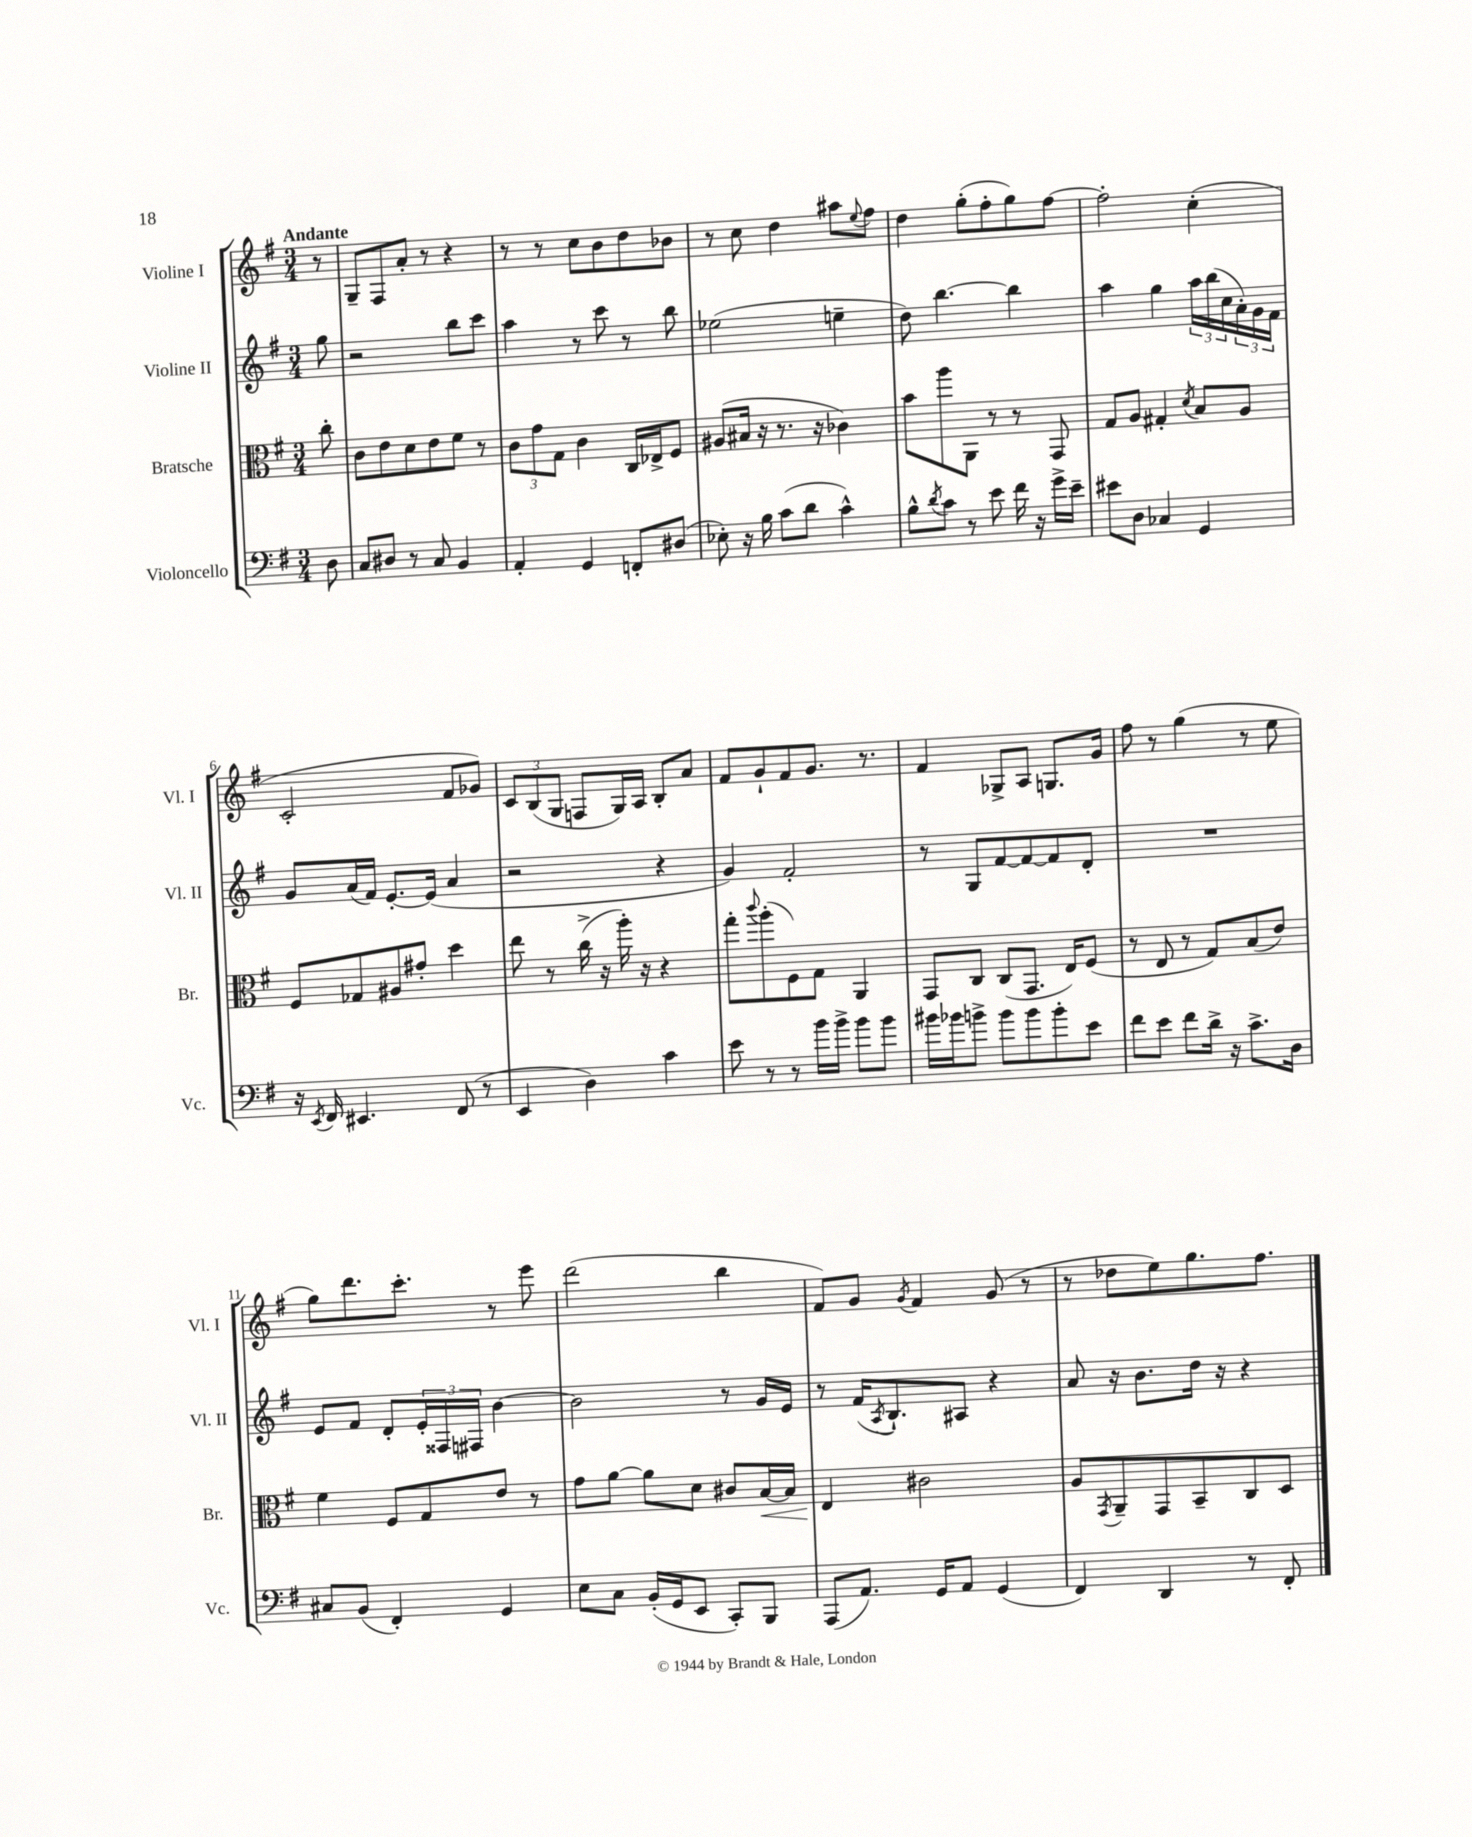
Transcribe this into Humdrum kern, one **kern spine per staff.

**kern	**kern	**kern	**kern
*staff4	*staff3	*staff2	*staff1
*clefF4	*clefC3	*clefG2	*clefG2
*k[f#]	*k[f#]	*k[f#]	*k[f#]
*M3/4	*M3/4	*M3/4	*M3/4
8D	8cc'	8gg	8r
=	=	=	=
8C	8c	2r	8G~
8D#	8e	.	8F#
8r	8d	.	8a'
8C	8e	.	8r
4BB	8f#	8bb	4r
.	8r	8ccc	.
=	=	=	=
4AA'	12c	4aa	8r
.	12g	.	.
.	.	.	8r
.	12G	.	.
4GG	4c	8r	8cc
.	.	8ccc	8b
8FF'	16C	8r	8dd
.	16E-^	.	.
(8D#	8F#	8bb	8b-
=	=	=	=
8E-')	(8A#	(2ee-	8r
16r	16B#	.	8cc
16B	16r	.	.
(8c	8.r	.	4dd
8d	.	.	.
.	16r	.	.
4c^^)	4c-)	4ee~	8aa#
.	.	.	8qqee
.	.	.	8ff#
=	=	=	=
8B^^	8b	8dd)	4dd
8qd	.	.	.
8c	8aa	[4.bb	.
8r	8AA	.	(8gg'
8e	8r	.	8ff#'
16f#	8r	4bb]	8gg)
16r	.	.	.
16g^	8GG	.	[8ff#
16e~	.	.	.
=	=	=	=
8e#	8G	4aa	2ff#']
8D	8A	.	.
4C-	4G#'	4gg	.
.	8qd	.	.
4GG	8B	24aa	(4cc'
.	.	(24bb	.
.	.	24cc	.
.	8A	24a')	.
.	.	24g	.
.	.	24f#	.
=	=	=	=
16r	8F#	8g	2c'
8qEE	.	.	.
16FF#	.	.	.
4.EE#	8G-	(16a	.
.	.	16f#)	.
.	8A#	[8.e'	.
.	8g#'	.	.
.	.	(16e]	.
(8FF#	4dd	4a	8f#
8r	.	.	8g-)
=	=	=	=
4EE	8ee	2r	12c
.	.	.	(12B
.	8r	.	.
.	.	.	12G
4D)	(16cc^	.	8F
.	16r	.	.
.	16aa')	.	16G)
.	16r	.	16A
4c	4r	4r	8B'
.	.	.	8a
=	=	=	=
8e	8gg'	4g)	8f#
.	8qqccc	.	.
8r	(8aa'	.	8g`
8r	8F#)	2f#'	8f#
16b	8G	.	8.g
16b^	.	.	.
8b	4AA	.	.
.	.	.	8.r
8b	.	.	.
=	=	=	=
16b#	8GG	8r	4f#
16b-	.	.	.
8b^	8C	8G	.
8b	(8C	[8f#	8G-^
8b	8.GG	8f#_	8A
8b'	.	8f#]	8.G
.	16E)	.	.
8e	(8F#	8d'	.
.	.	.	16g
=	=	=	=
8f#	8r	2.r	8ff#
8e	8E	.	8r
8f#	8r	.	(4gg
16d^	8G)	.	.
16r	.	.	.
8.c^	(8B	.	8r
.	8e)	.	8ee
16D	.	.	.
=	=	=	=
8C#	4f#	8e	8gg)
(8BB	.	8f#	8.ddd
4FF#')	8F#	8d'	.
.	.	.	8.ccc'
.	8G	24e'	.
.	.	24F##	.
.	.	24F#	.
4GG	8e	[4b	8r
.	8r	.	8eee
=	=	=	=
8E	8g	2b]	(2ddd
8C	[8a	.	.
(16BB'	8a]	.	.
16GG	.	.	.
8EE	8d	.	.
8CC')	8c#	8r	4bb
8BBB	[16B	16g	.
.	16B]	16e	.
=	=	=	=
(8AAA	4E	8r	8f#)
8.AA)	.	(16f#	8g
.	.	8qA	.
.	.	8.B`)	.
.	.	.	8qg
.	2c#	.	4f#
16GG	.	.	.
8AA	.	8A#	.
(4GG	.	4r	(8g
.	.	.	8r
=	=	=	=
4FF#)	8A	8a	8r
.	8qGG	.	.
.	8AA~	16r	8dd-
.	.	8.b	.
4DD	8GG	.	8ee)
.	8BB~	16dd	8.gg
.	.	16r	.
8r	8C	4r	.
.	.	.	8.ff#
8FF#'	8D	.	.
==	==	==	==
*-	*-	*-	*-
